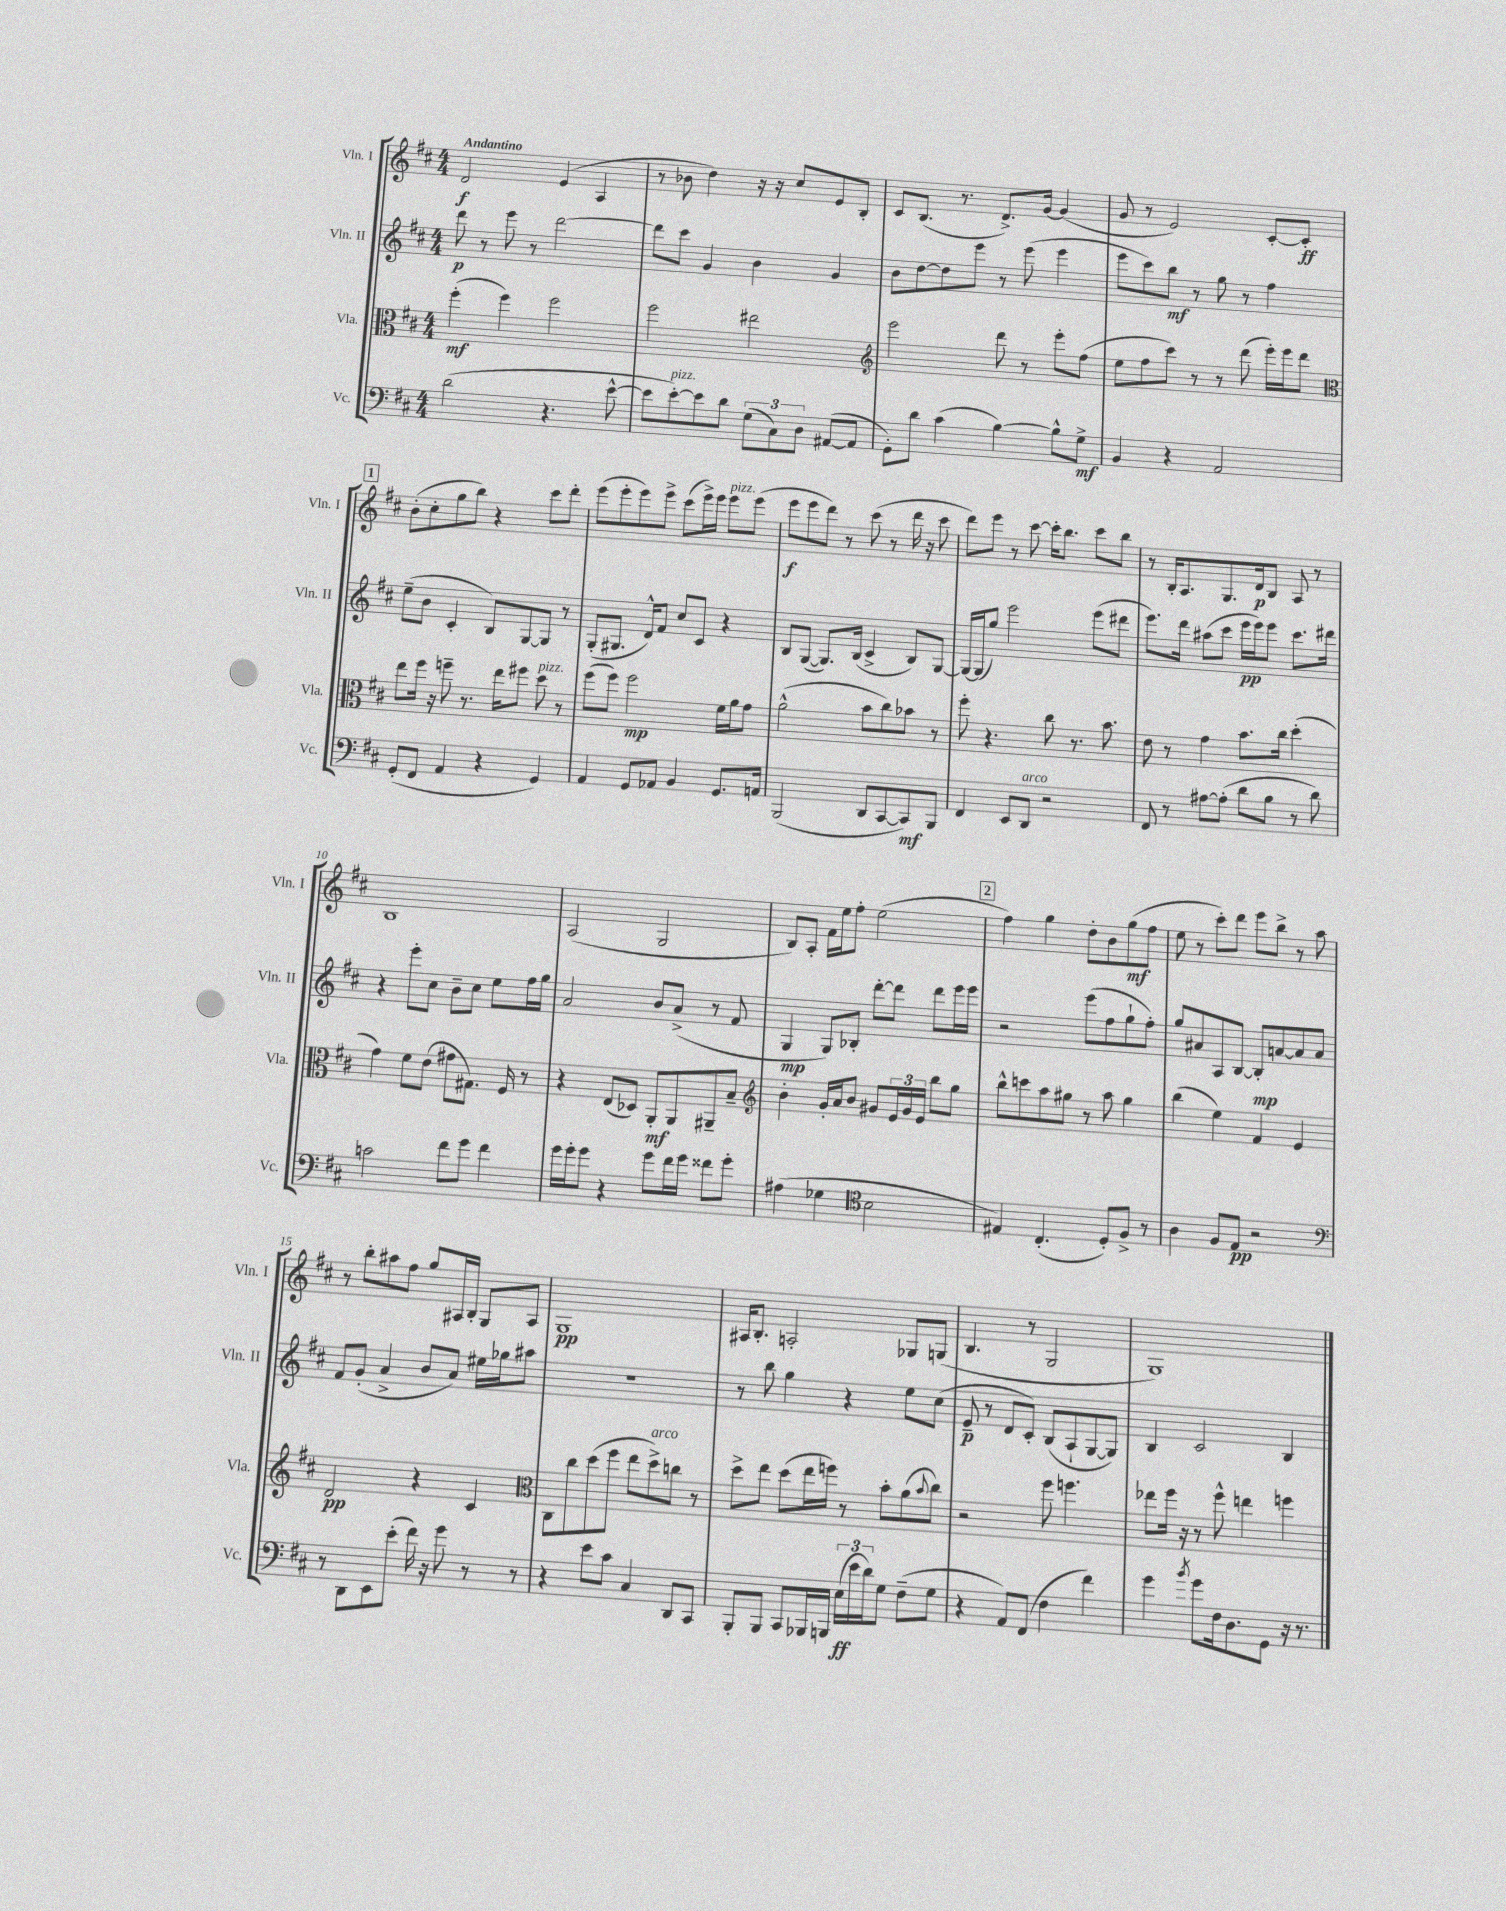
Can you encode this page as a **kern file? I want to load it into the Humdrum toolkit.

**kern	**kern	**kern	**kern
*staff4	*staff3	*staff2	*staff1
*clefF4	*clefC3	*clefG2	*clefG2
*k[f#c#]	*k[f#c#]	*k[f#c#]	*k[f#c#]
*M4/4	*M4/4	*M4/4	*M4/4
(2d	(4ff#'	8ddd	2d
.	.	8r	.
.	4ff#)	8eee	.
.	.	8r	.
4.r	2ff#	[2ddd	(4e
.	.	.	4A
[8e^^	.	.	.
=	=	=	=
8e]	2ff#	8ddd]	8r
[8e')	.	8ccc#	8b-
8e]	.	4g	4dd)
8d	.	.	.
(12G	2ee#	4b	16r
.	.	.	16r
12C#)	.	.	.
.	.	.	8cc#
12D	.	.	.
([8AA#	.	4g	8e
8AA#]	.	.	8B'
=	=	=	=
*	*clefG2	*	*
8GG')	2eee	8b	8c#
8d	.	[8dd	(8.B
(4c#	.	8dd]	.
.	.	.	8.r
.	.	8eee	.
[4B)	8ddd	8r	8.d^)
.	8r	(8eee	.
.	.	.	[16g
8B^^]	8eee'	4eee	(4g]
8G^	(8ff#	.	.
=	=	=	=
4BB	8ee	8eee	8g
.	8ff#	8ccc#)	8r
4r	8ccc#)	8bb	2e)
.	8r	8r	.
2AA	8r	8gg	.
.	(8ddd	8r	.
.	16eee')	4ff#	[8c#'
.	16eee	.	.
.	8ddd	.	8c#']
=	=	=	=
*	*clefC3	*	*
(8GG'	8ee	(8ee~	(8b'
8FF#	16ff#	8b	8cc#'
.	16r	.	.
4AA	8ff~	4c#'	8gg
.	8.r	.	8bb)
4r	.	8B)	4r
.	16ee	.	.
.	8ff#	[8G	.
4GG)	8dd	8G]	8ccc#
.	8r	8r	8ddd'
=	=	=	=
4AA	(8ff#	(8G'	(8eee
.	8ff#)	8.G#	8eee'
8GG	2ff#	.	8eee)
.	.	16d^^)	.
8AA-	.	8f#	8eee^
4BB	.	8cc#	(8ccc#
.	.	8c#	16eee^)
.	.	.	16eee
8.GG	16f#	4r	8eee
.	16a	.	.
.	8g	.	(8eee
16AA	.	.	.
=	=	=	=
(2BBB	(2a^^	8B	8eee
.	.	([8G	8eee
.	.	8.G])	8ddd)
.	.	.	8r
.	.	(16B	.
8DD	8b	4c#^	(8ccc#
[8CC#	8cc#)	.	8r
8CC#])	8b-	8B)	16ddd
.	.	.	16r
8BBB	8r	[8G	8ccc#
=	=	=	=
4FF#	8ff#'	16G_	8ddd)
.	.	(16G]	.
.	4.r	8gg)	8eee
8EE	.	2eee	8r
8DD	.	.	[8ccc#
2r	8cc#	.	16ccc#']
.	.	.	8.bb
.	8.r	.	.
.	.	(8eee	8ccc#
.	8.b	.	.
.	.	8ddd#	8bb
=	=	=	=
8FF#	8e	8.eee)	8r
8r	8r	.	16B'
.	.	16ddd	8.A
[8A#	4g	(8aa#	.
(8A#']	.	8ccc#	8.G
8d	8.b	16eee	.
.	.	16eee)	16d
8B	.	8eee	8B
.	16cc#	.	.
8r	(4dd'	8.ccc#	8A
8d)	.	.	8r
.	.	16ddd#	.
=	=	=	=
2c	4g)	4r	1B
.	8f#	8eee'	.
.	(8e	8cc#	.
8f#	8g#	8b~	.
8g	8.G#)	8cc#	.
4f#	.	8ee	.
.	16F#	.	.
.	8r	16ff#	.
.	.	16gg	.
=	=	=	=
16g	4r	2a	(2A
16g'	.	.	.
8g	.	.	.
4r	(8E	.	.
.	8D-)	.	.
8g	8AA'	8b	2G
16f#	8AA	(8a^	.
16g	.	.	.
8f##	8AA#~	8r	.
8g'	8B~	8f#	.
=	=	=	=
*	*clefG2	*	*
(4A#	4b'	4G	8B)
.	.	.	8A'
4G-	16g'	8G)	16f#
.	16a	.	16ee
.	8b	8B-'	8ff#'
*clefC4	*	*	*
2B	8g#	[8ddd'	(2ee
.	24e	8ddd]	.
.	24g#	.	.
.	24e	.	.
.	8bb	8ddd	.
.	8gg	16eee	.
.	.	16eee	.
=	=	=	=
4E#)	8bb^^	2r	4ff#)
.	8ccc	.	.
(4.C#'	8aa	.	4gg
.	8gg#	.	.
.	8r	(8eee	8dd'
8D')	8aa	8ff#	8b
8F#^	4gg#	8gg`	(8gg
8r	.	8ff#')	8ff#
=	=	=	=
4A	(4bb	8gg	8ee
.	.	8a#	8r
8F#	4ee)	8A	8ccc#')
8E	.	[8B	8ddd
2r	4f#	8B']	8eee
.	.	[8a	8bb^
.	4e	8a]	8r
.	.	8a	8aa
=	=	=	=
*clefF4	*	*	*
8r	2d	8f#	8r
8DD	.	(8g'	8bb'
8EE	.	4a^	8aa#
(8e'	.	.	8ff#
16f#)	4r	8b	8gg
16r	.	.	.
8g	.	8a)	16A#
.	.	.	16B'
8r	4c#	16ee#	8G
.	.	16gg-	.
8r	.	8aa#	8A#
=	=	=	=
*	*clefC3	*	*
4r	8C#	1r	1G
.	8cc#	.	.
8e	(8dd	.	.
8c#	8ff#	.	.
4C#	8ee	.	.
.	8dd^)	.	.
8DD	8cc	.	.
8CC#	8r	.	.
=	=	=	=
8BBB'	8dd^	8r	16A#
.	.	.	8.B'
8BBB	8ee	8bb	.
8CC#	(8dd	4gg	2A'
16BBB-	16ee	.	.
16BBB	16ff)	.	.
(24E	8r	4r	.
24e	.	.	.
24d)	.	.	.
8G	8b'	.	.
(8F#~	(8a	8ee	8G-
.	8qqb	.	.
8G	8cc#)	(8cc#	(8G
=	=	=	=
4r	2r	8e~	4.B
.	.	8r	.
8AA)	.	8d	.
(8FF#	.	8c#')	8r
4F#	8ff#	(8B	2G
.	4.ff	8A`	.
4f#)	.	[8G	.
.	.	8G])	.
=	=	=	=
4g	8ee-	4B	1G)
.	16ff#	.	.
.	16r	.	.
8qb	.	.	.
8g	8r	2c#	.
16F#	8ff#^^	.	.
8.D	.	.	.
.	4ee	.	.
8GG	.	.	.
16r	4ff	4B	.
8.r	.	.	.
==	==	==	==
*-	*-	*-	*-
